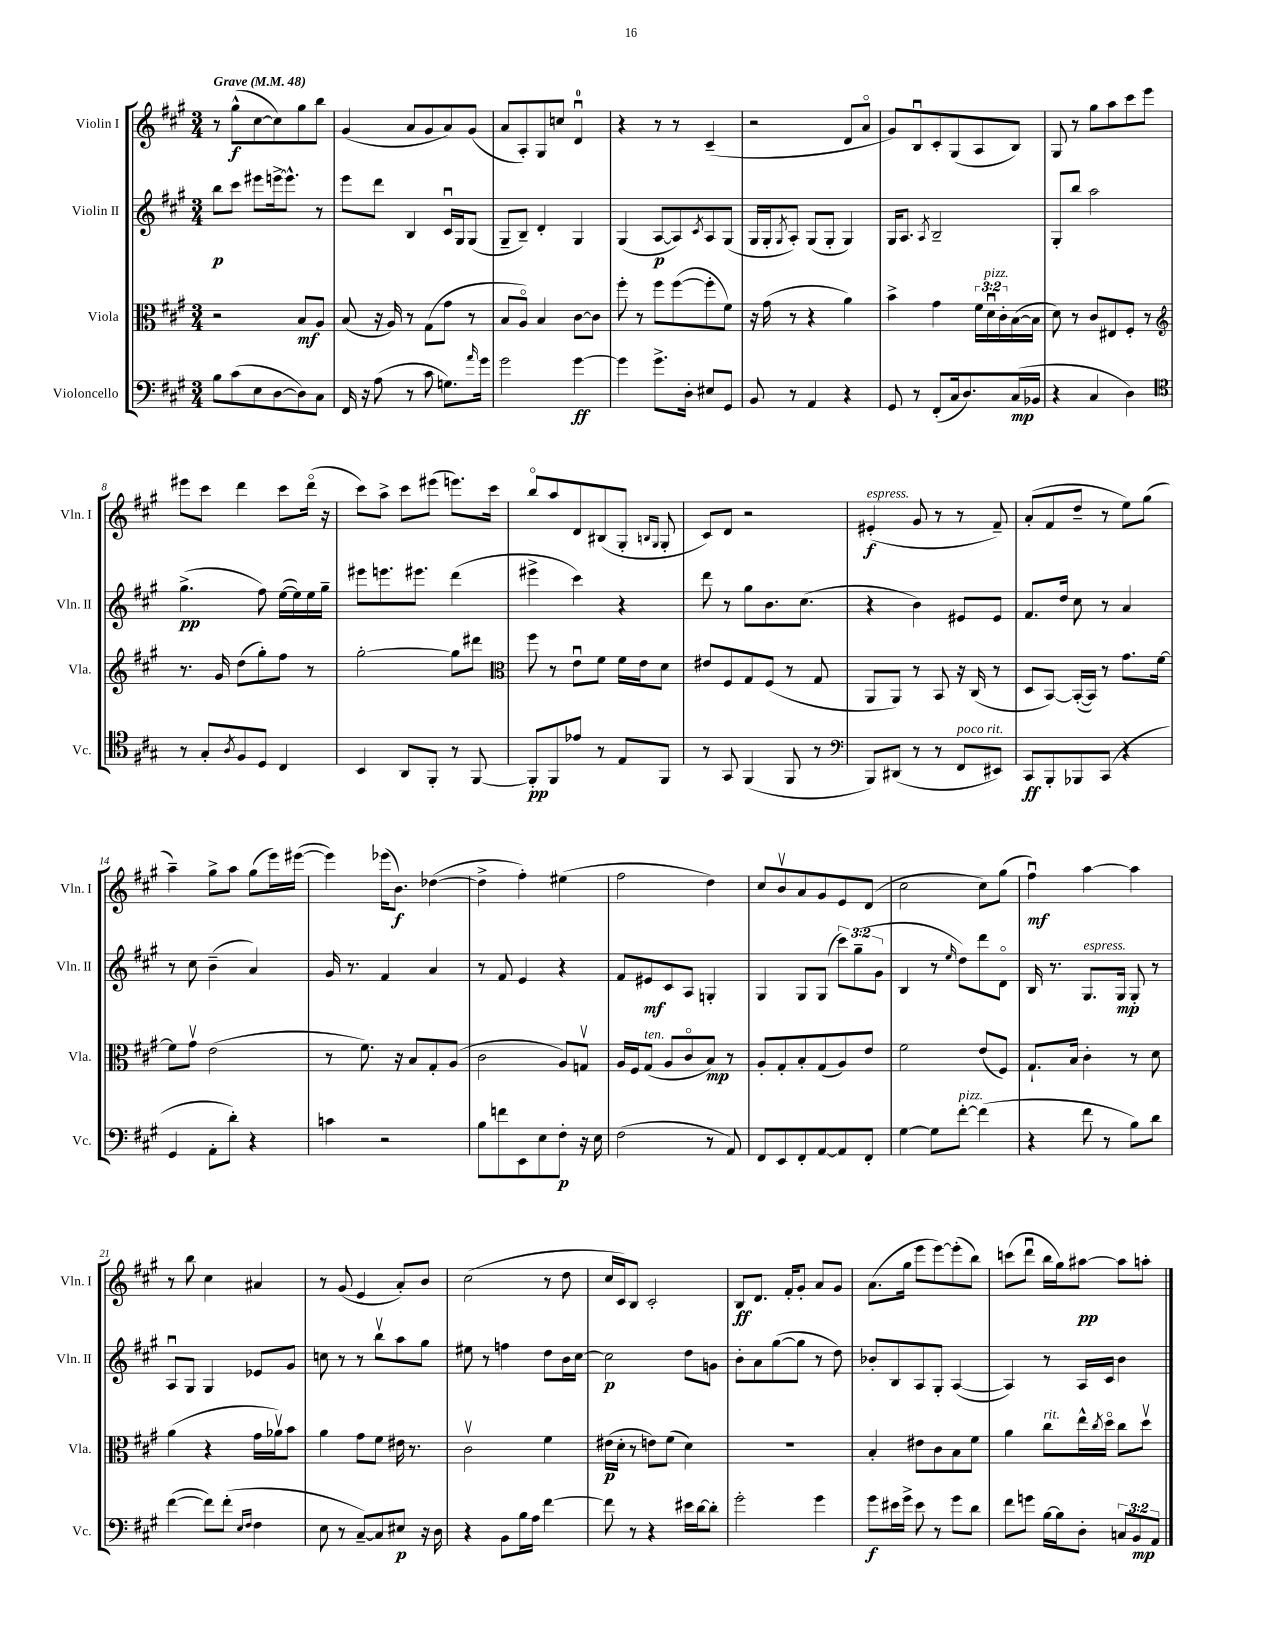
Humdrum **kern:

**kern	**dynam	**kern	**dynam	**kern	**dynam	**kern	**dynam
*part4	*part4	*part3	*part3	*part2	*part2	*part1	*part1
*staff4	*staff4	*staff3	*staff3	*staff2	*staff2	*staff1	*staff1
*I"Violoncello	*	*I"Viola	*	*I"Violin II	*	*I"Violin I	*
*I'Vc.	*	*I'Vla.	*	*I'Vln. II	*	*I'Vln. I	*
*clefF4	*	*clefC3	*	*clefG2	*	*clefG2	*
*k[f#c#g#]	*	*k[f#c#g#]	*	*k[f#c#g#]	*	*k[f#c#g#]	*
*M3/4	*	*M3/4	*	*M3/4	*	*M3/4	*
*MM48	*	*MM48	*	*MM48	*	*MM48	*
=1	=1	=1	=1	=1	=1	=1	=1
!	!	!	!	!	!	!LO:TX:a:B:t=Grave	!
8B\L	.	2r	.	8bb\L	p	8r	.
(8c#\	.	.	.	8ccc#\J	.	(8gg#^^\L	f
8E\	.	.	.	8eee#X\L	.	[8cc#\	.
[8D\	.	.	.	[16eeen^\k	.	8cc#\])	.
.	.	.	.	8.eee^^\J]	.	.	.
8D\])	.	8B/L	mf	.	.	8gg#\	.
8C#\J	.	8A/J	.	8r	.	8bb\J	.
=2	=2	=2	=2	=2	=2	=2	=2
16FF#/	.	(8B/	.	8eee\L	.	(4g#/	.
16r	.	.	.	.	.	.	.
(8A\	.	16r	.	8ddd\J	.	.	.
.	.	16A/)	.	.	.	.	.
8r	.	8r	.	4B/	.	8a/L	.
8c#\	.	(8G#\L	.	.	.	8g#/	.
8.Gn\L)	.	8g#\J	.	16c#u/LL	.	8a/)	.
.	.	.	.	16G#/J	.	.	.
.	.	8r	.	(8G#/J	.	(8g#/J	.
16qqa/	.	.	.	.	.	.	.
16g#\Jk	.	.	.	.	.	.	.
=3	=3	=3	=3	=3	=3	=3	=3
2g#\	.	8B/L	.	8G#~/L	.	8a/L	.
.	.	8A/J)	.	8B~/J)	.	8A'/)	.
.	.	4B/	.	4d'/	.	8G#/	.
.	.	.	.	.	.	8ccn/J	.
[4g#\	ff	[8c#\L	.	4G#/	.	4du/	.
.	.	8c#\J]	.	.	.	.	.
=4	=4	=4	=4	=4	=4	=4	=4
4g#\]	.	8ff#'\	.	(4G#/	.	4r	.
.	.	8r	.	.	.	.	.
8.g#^\L	.	8ff#\L	.	[8A/L	p	8r	.
.	.	([8ff#\	.	8A/])	.	8r	.
16D'\Jk	.	.	.	.	.	.	.
.	.	.	.	8qc#/	.	.	.
8E#X/L	.	8ff#'\]	.	8A/	.	(4c#~/	.
8GG#/J	.	8f#\J)	.	(8G#/J	.	.	.
=5	=5	=5	=5	=5	=5	=5	=5
8BB/	.	16r	.	16G#/LL	.	2r	.
.	.	(16g#\	.	16G#'/J	.	.	.
.	.	.	.	8qG#/	.	.	.
8r	.	8r	.	8A'/J)	.	.	.
4AA/	.	4r	.	(8G#/L	.	.	.
.	.	.	.	8G#'/J	.	.	.
4r	.	4a\)	.	4G#/)	.	8d/L	.
.	.	.	.	.	.	8a/J	.
=6	=6	=6	=6	=6	=6	=6	=6
8GG#/	.	4b^\	.	16G#/KL	.	8g#/L)	.
.	.	.	.	8.A/J	.	.	.
8r	.	.	.	.	.	8Bu/	.
.	.	.	.	8qA/	.	.	.
(8FF#'/L	.	4g#\	.	2B~/	.	8c#'/	.
16C#/k	.	.	.	.	.	(8G#/	.
8.D/)	.	.	.	.	.	.	.
.	.	24f#\LL	.	.	.	8A/	.
!	!	!LO:TX:a:i:t=pizz.	!	!	!	!	!
.	.	24du\	.	.	.	.	.
.	.	24c#'\	.	.	.	.	.
(16C#/L	mp	([16B\	.	.	.	8B/J)	.
16BB-X/JJ	.	16B\JJ]	.	.	.	.	.
=7	=7	=7	=7	=7	=7	=7	=7
4r	.	8d\)	.	8G#'/L	.	8G#/	.
.	.	8r	.	8bb/J	.	8r	.
4C#/	.	8c#/L	.	2aa\	.	8gg#\L	.
.	.	8E#X/	.	.	.	8aa\	.
4D\)	.	8F#'/J	.	.	.	8ccc#\	.
.	.	8r	.	.	.	8eee\J	.
!!LO:LB:g=z
=8	=8	=8	=8	=8	=8	=8	=8
*clefC4	*	*clefG2	*	*	*	*	*
8r	.	8.r	.	(4.gg#^\	pp	8eee#X\L	.
8G#'/L	.	.	.	.	.	8ccc#\J	.
.	.	16g#/	.	.	.	.	.
8qA/	.	.	.	.	.	.	.
8F#/	.	(8dd\L	.	.	.	4ddd\	.
8D/J	.	8gg#'\)	.	8ff#\)	.	.	.
4C#/	.	8ff#\J	.	([16ee\LL	.	8ccc#\L	.
.	.	.	.	16ee\])	.	.	.
.	.	8r	.	16ee\	.	(16ddd\Jk	.
.	.	.	.	16gg#~\JJ	.	16r	.
=9	=9	=9	=9	=9	=9	=9	=9
4BB/	.	[2gg#'\	.	8eee#X\L	.	8ccc#\L)	.
.	.	.	.	8.eeen\	.	8aa^\J	.
8AA/L	.	.	.	.	.	8ccc#\L	.
.	.	.	.	8.eee#X\J	.	.	.
8FF#'/J	.	.	.	.	.	(8eee#X\J	.
8r	.	8gg#\L]	.	(4ddd\	.	8.eeen\L)	.
[8FF#/	.	8ddd#X\J	.	.	.	.	.
.	.	.	.	.	.	16ccc#\Jk	.
=10	=10	=10	=10	=10	=10	=10	=10
*	*	*clefC3	*	*	*	*	*
8FF#'/L]	pp	8ff#\	.	4eee#X^\	.	8bb/L	.
8FF#/	.	8r	.	.	.	8aa/	.
8e-X/J	.	8eu\L	.	4ccc#\)	.	8d/	.
8r	.	8f#\J	.	.	.	(8B#X/	.
8E/L	.	16f#\LL	.	4r	.	8G#'/J	.
.	.	16e\J	.	.	.	.	.
.	.	.	.	.	.	16qqBn/LL	.
.	.	.	.	.	.	16qqG#/JJ	.
8FF#/J	.	8d\J	.	.	.	8G#'/	.
=11	=11	=11	=11	=11	=11	=11	=11
8r	.	8e#X/L	.	8ddd\	.	8c#/L)	.
8GG#/	.	8F#/	.	8r	.	8d/J	.
(4FF#/	.	8G#/	.	8gg#\L	.	2r	.
.	.	(8F#/J	.	8.b\	.	.	.
8FF#/	.	8r	.	.	.	.	.
.	.	.	.	(8.cc#\J	.	.	.
8r	.	8G#/	.	.	.	.	.
=12	=12	=12	=12	=12	=12	=12	=12
*clefF4	*	*	*	*	*	*	*
!	!	!	!	!	!	!LO:TX:a:i:t=espress.	!
8BBB/L)	.	8AA/L	.	4r	.	(4e#X'/	f
(8DD#X/J	.	8AA/J)	.	.	.	.	.
8r	.	8r	.	4b\)	.	8g#/	.
8r	.	8BB/	.	.	.	8r	.
!LO:TX:a:i:t=poco rit.	!	!	!	!	!	!	!
8FF#/L	.	16r	.	8e#X/L	.	8r	.
.	.	(16C#/	.	.	.	.	.
8EE#X/J)	.	8r	.	8e#/J	.	8f#~/)	.
=13	=13	=13	=13	=13	=13	=13	=13
8CC#/L	ff	8D/L	.	8.f#/L	.	(8a'/L	.
8BBB'/	.	[8BB/J)	.	.	.	8f#/	.
.	.	.	.	16dd/Jk	.	.	.
8BBB-X/	.	(16BB'/LL_	.	8cc#\	.	8dd~/J	.
.	.	16BB/JJ])	.	.	.	.	.
(8CC#/J	.	8r	.	8r	.	8r	.
4r	.	8.g#\L	.	4a/	.	8ee\L)	.
.	.	.	.	.	.	(8gg#\J	.
.	.	[16f#\Jk	.	.	.	.	.
!!LO:LB:g=z
=14	=14	=14	=14	=14	=14	=14	=14
4GG#/	.	8f#\L]	.	8r	.	4aa~\)	.
.	.	8g#v\J	.	8cc#\	.	.	.
8AA'\L	.	(2e\	.	(4b~\	.	8gg#^\L	.
8d'\J)	.	.	.	.	.	8aa\J	.
4r	.	.	.	4a/)	.	(8gg#\L	.
.	.	.	.	.	.	16eee\L)	.
.	.	.	.	.	.	([16eee#X\JJ	.
=15	=15	=15	=15	=15	=15	=15	=15
4cn\	.	8r	.	16g#/	.	4eee#\])	.
.	.	.	.	8.r	.	.	.
.	.	8.f#\)	.	.	.	.	.
2r	.	.	.	4f#/	.	(16eee-X\KL	.
.	.	16r	.	.	.	8.b\J)	f
.	.	8B/L	.	.	.	.	.
.	.	8G#'/	.	4a/	.	([4dd-X\	.
.	.	(8A/J	.	.	.	.	.
=16	=16	=16	=16	=16	=16	=16	=16
8B\L	.	2c#\	.	8r	.	4dd-^\]	.
8fn\	.	.	.	8f#/	.	.	.
8EE\	.	.	.	4e/	.	4ff#'\)	.
8E\	.	.	.	.	.	.	.
8F#'\J	p	8A/L)	.	4r	.	(4ee#X\	.
16r	.	8Gnv/J	.	.	.	.	.
16E\	.	.	.	.	.	.	.
=17	=17	=17	=17	=17	=17	=17	=17
(2F#\	.	16A/LL	.	8f#/L	.	2ff#\	.
.	.	16F#/J	.	.	.	.	.
!	!	!LO:TX:a:i:t=ten.	!	!	!	!	!
.	.	(8G#/J	.	8e#X/	mf	.	.
.	.	8A/L	.	8c#/	.	.	.
.	.	8c#/	.	8A/J	.	.	.
8r	.	8B/J)	mp	4Gn'/	.	4dd\)	.
8AA/)	.	8r	.	.	.	.	.
=18	=18	=18	=18	=18	=18	=18	=18
8FF#/L	.	8A'/L	.	4G#/	.	8cc#/L	.
8EE/	.	8G#'/	.	.	.	8bv/	.
8FF#'/	.	8B'/	.	8G#/L	.	8a/	.
[8AA/	.	(8G#/	.	(8G#/J	.	8g#/	.
8AA/]	.	8A/)	.	12ccc#\L)	.	8e/	.
.	.	.	.	(12gg#~\	.	.	.
8FF#'/J	.	8e/J	.	.	.	(8d/J	.
.	.	.	.	12g#\J	.	.	.
=19	=19	=19	=19	=19	=19	=19	=19
[4G#\	.	2f#\	.	4B/	.	2cc#\	.
8G#\L]	.	.	.	8r	.	.	.
.	.	.	.	16qqee/	.	.	.
!LO:TX:a:i:t=pizz.	!	!	!	!	!	!	!
[8f#'\J	.	.	.	8dd\L)	.	.	.
(4f#\]	.	(8e/L	.	8ddd\	.	8cc#\L)	.
.	.	8F#/J)	.	8d\J	.	(8gg#\J	.
=20	=20	=20	=20	=20	=20	=20	=20
4r	.	8.G#`/L	.	16B/	.	4ff#u\)	mf
.	.	.	.	8.r	.	.	.
.	.	16B/Jk	.	.	.	.	.
!	!	!	!	!LO:TX:a:i:t=espress.	!	!	!
8f#\	.	4c#'\	.	8.G#/L	.	[4aa\	.
8r	.	.	.	.	.	.	.
.	.	.	.	16G#/Jk	mp	.	.
8B\L)	.	8r	.	8G#'/	.	4aa\]	.
8d\J	.	8d\	.	8r	.	.	.
!!LO:LB:g=z
=21	=21	=21	=21	=21	=21	=21	=21
([4f#\	.	(4a\	.	8Au/L	.	8r	.
.	.	.	.	8G#/J	.	8bb\	.
8f#\L])	.	4r	.	4G#/	.	4cc#\	.
(8f#'\J	.	.	.	.	.	.	.
16qqE/LL	.	.	.	.	.	.	.
16qqF#/JJ	.	.	.	.	.	.	.
4F#\	.	16g#\LL	.	8e-X/L	.	4a#X/	.
.	.	16a-Xv\J)	.	.	.	.	.
.	.	8b\J	.	8g#/J	.	.	.
=22	=22	=22	=22	=22	=22	=22	=22
8E\	.	4a\	.	8ccn\	.	8r	.
8r	.	.	.	8r	.	(8g#/	.
[8C#~/L)	.	8g#\L	.	8r	.	4e/	.
8C#/]	.	8f#\J	.	8bbv\L	.	.	.
8E#X/J	p	16e#X\	.	8aa\	.	8a'/L)	.
.	.	8.r	.	.	.	.	.
16r	.	.	.	8gg#\J	.	8b/J	.
16D\	.	.	.	.	.	.	.
=23	=23	=23	=23	=23	=23	=23	=23
4r	.	2c#v\	.	8ee#X\	.	(2cc#\	.
.	.	.	.	8r	.	.	.
8BB\L	.	.	.	4ffn\	.	.	.
16B\L	.	.	.	.	.	.	.
16A\JJ	.	.	.	.	.	.	.
[4f#\	.	4f#\	.	8dd\L	.	8r	.
.	.	.	.	16b\L	.	8dd\	.
.	.	.	.	[16cc#\JJ	.	.	.
=24	=24	=24	=24	=24	=24	=24	=24
8f#\]	.	(16e#X\LL	p	2cc#\]	p	16cc#/LL	.
.	.	16d'\JJ	.	.	.	16c#/J)	.
8r	.	8r	.	.	.	8B/J	.
4r	.	8en\L)	.	.	.	2c#'/	.
.	.	(8f#\J	.	.	.	.	.
16e#X\LL	.	4d\)	.	8dd\L	.	.	.
[16d\J	.	.	.	.	.	.	.
8d'\J]	.	.	.	8gn\J	.	.	.
=25	=25	=25	=25	=25	=25	=25	=25
2g#'\	.	2.r	.	8b'\L	.	8B/L	ff
.	.	.	.	8a\	.	8.d/J	.
.	.	.	.	([8gg#\	.	.	.
.	.	.	.	.	.	16f#'/KL	.
.	.	.	.	8gg#\J]	.	8g#'/J	.
4g#\	.	.	.	8r	.	8a/L	.
.	.	.	.	8dd\)	.	8g#/J	.
=26	=26	=26	=26	=26	=26	=26	=26
8g#\L	f	4B'/	.	8b-X'/L	.	(8.a\L	.
16e#X\L	.	.	.	8B/	.	.	.
16g#^\JJ	.	.	.	.	.	16gg#\Jk	.
8e#\	.	8e#X\L	.	8A/	.	8eee\L	.
8r	.	8c#\	.	8G#'/J	.	[8eee\)	.
8g#\L	.	8B\	.	([4A/	.	(8eee'\]	.
8d\J	.	8f#\J	.	.	.	8bb\J)	.
=27	=27	=27	=27	=27	=27	=27	=27
8f#\L	.	4a\	.	4A/])	.	(8cccn\L	.
8gn\J	.	.	.	.	.	8dddu\J	.
!	!	!LO:TX:a:i:t=rit.	!	!	!	!	!
[16B\LL	.	8cc#\L	.	8r	.	16bb\LL	.
16B\J]	.	.	.	.	.	16gg#\J)	.
8D'\J	.	16ee^^\L	.	16A/LL	.	[8aa#X\J	pp
.	.	8qcc#/	.	.	.	.	.
.	.	16dd\JJ	.	16c#/JJ	.	.	.
12Cn/L	.	8cc#\L	.	4b\	.	8aa#\L]	.
12BB/	mp	.	.	.	.	.	.
.	.	8ddv\J	.	.	.	8aan'\J	.
12AA/J	.	.	.	.	.	.	.
==	==	==	==	==	==	==	==
*-	*-	*-	*-	*-	*-	*-	*-
